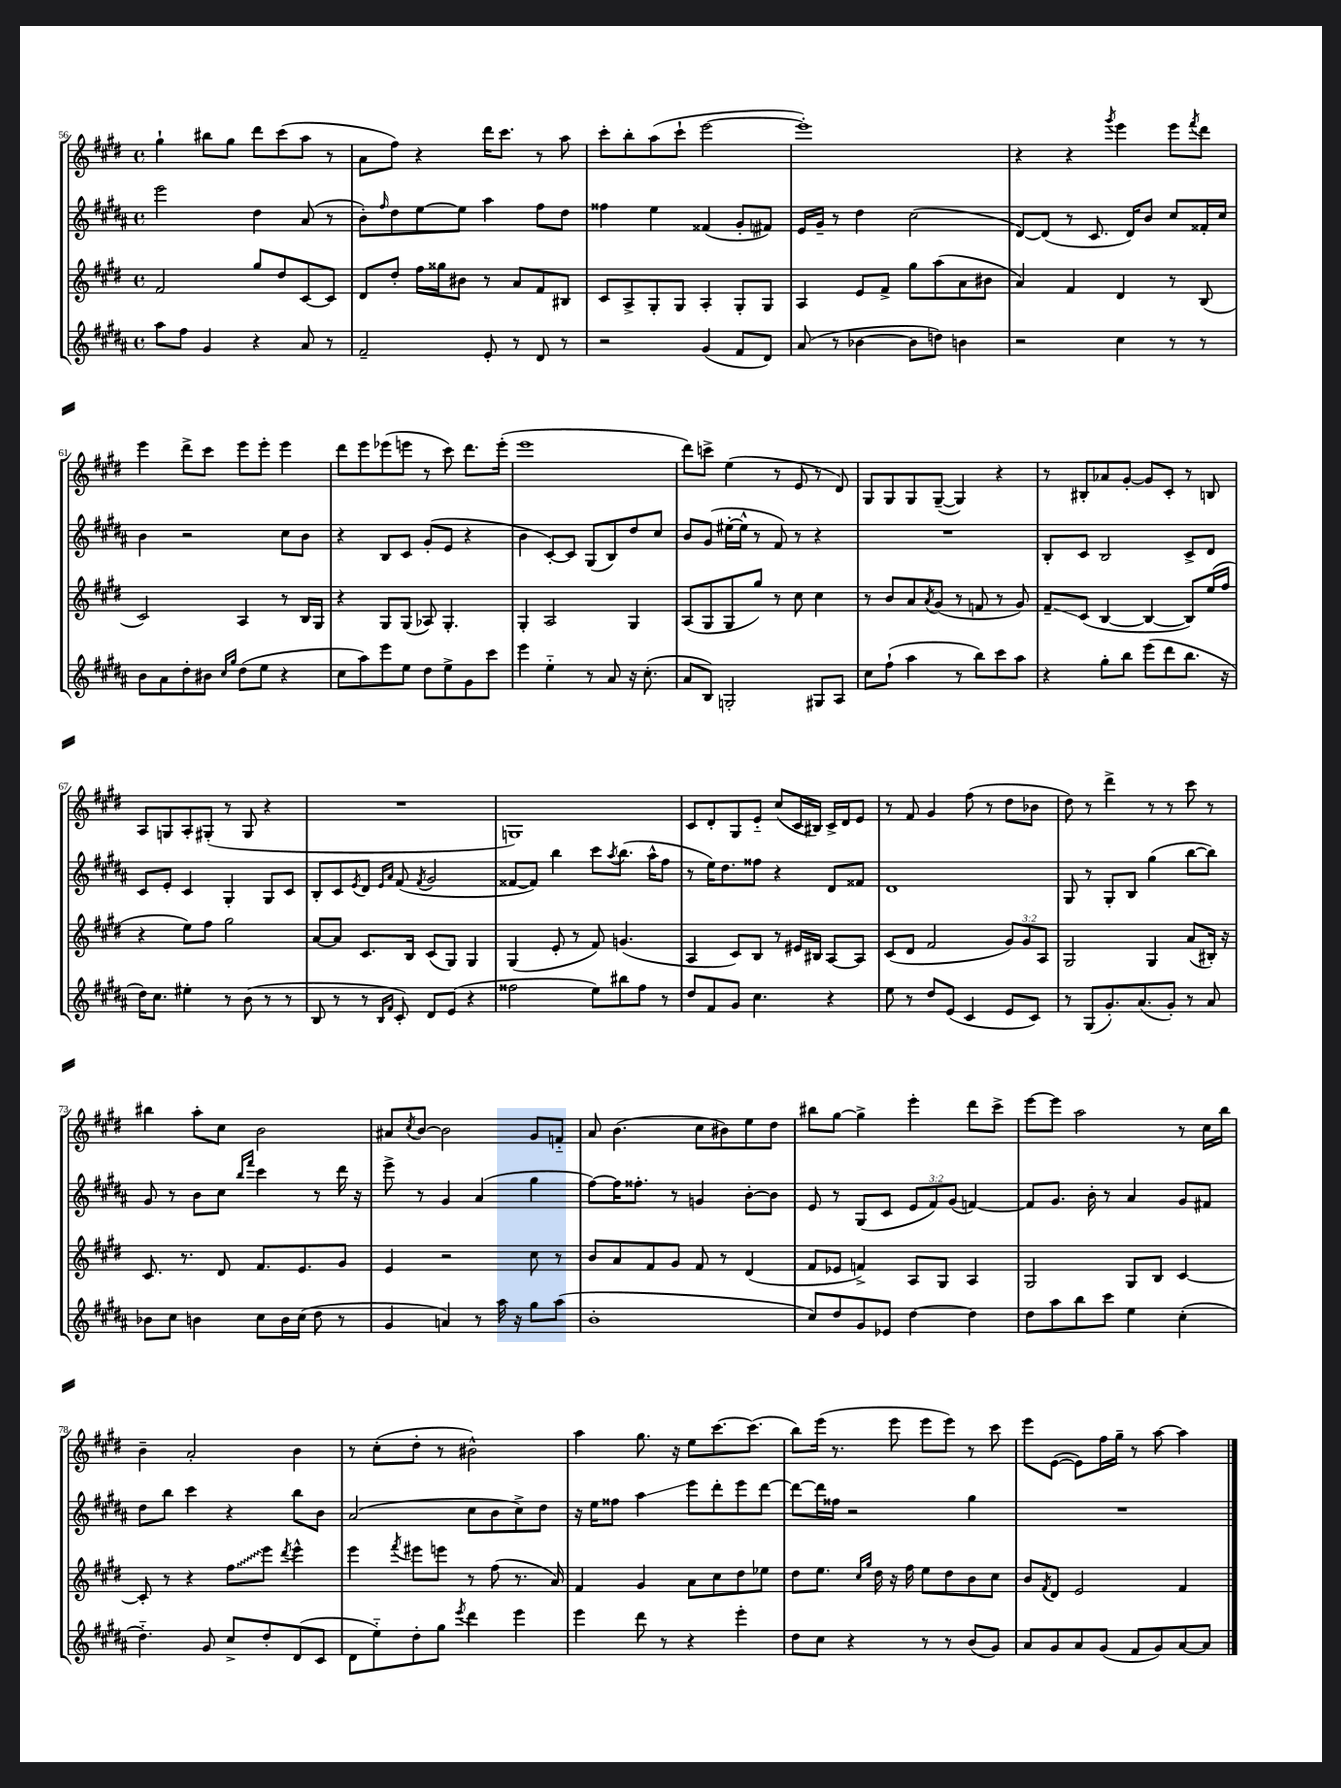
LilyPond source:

<<
\new StaffGroup <<
\new Staff = "s0" {
    \clef treble \key e \major \defaultTimeSignature \time 4/4
    gis''4-! bis''8 gis''8 dis'''8 cis'''8( a''8 r8 |
    a'8 fis''8) r4 dis'''16 cis'''8. r8 a''8 |
    cis'''8-. b''8-. a''8( cis'''8-! e'''2~ |
    e'''1-.) |
    r4 r4 \acciaccatura { gis'''8 } e'''4 e'''8 \acciaccatura { fis'''8 } dis'''8 |
    e'''4 dis'''8-> cis'''8 e'''8 e'''8-. e'''4 |
    dis'''8 e'''8 ees'''8( e'''8 r8 cis'''8) dis'''8. e'''16-.( |
    e'''1 |
    dis'''8) c'''8-> e''4( r8 e'8 r8 dis'8) |
    gis8 gis8 gis8 gis8~--( gis4) r4 |
    r8 bis8-. aes'8 gis'8~-. gis'8 cis'8-. r8 b8 |
    a8 g8 a8-. gis8-.( r8 gis8 r4 |
    R1 |
    g1) |
    cis'8 dis'8-. gis8 e'8-_ cis''8( cis'16 bis16) cis'16-> dis'16 e'8 |
    r8 fis'8 gis'4 fis''8( r8 dis''8 bes'8 |
    dis''8) r8 dis'''4-> r8 r8 cis'''8 r8 |
    bis''4 a''8-. cis''8 b'2 |
    ais'8 \acciaccatura { cis''8 } b'8~ b'2 gis'8 f'8-_ |
    a'8 b'4.( cis''8 bis'8) e''8 dis''8 |
    bis''8 gis''8~ gis''4-> e'''4-. dis'''8 cis'''8-> |
    e'''8~ e'''8 a''2 r8 cis''16 b''16 |
    b'4-- a'2-. b'4 |
    r8 cis''8-.( dis''8-. r8 bis'2-^) |
    a''4 gis''8. r16 e''8 cis'''8.~ cis'''8.( |
    b''8) e'''16( r8. e'''8 e'''8 e'''8) r8 cis'''8 |
    e'''8 e'8~( e'8) fis''16 gis''16-- r8 a''8~ a''4 \bar "|." |
}
\new Staff = "s1" {
    \clef treble \key b \major \defaultTimeSignature \time 4/4 \override Staff.TupletNumber.text = #tuplet-number::calc-fraction-text
    e'''2 dis''4 ais'8( r8 |
    b'8-.) \grace { fis''16 } dis''8 e''8~ e''8 ais''4 fis''8 dis''8 |
    fisis''4 e''4 fisis'4( gis'8-. fis'8) |
    e'16 gis'16-- r8 dis''4 cis''2( |
    dis'8~) dis'8( r8 cis'8. dis'16) b'8 cis''8 fisis'16-. cis''16 |
    b'4 r2 cis''8 b'8 |
    r4 b8 cis'8 gis'8-.( e'8 r4 |
    b'4 cis'8~-.) cis'8 gis8( b8) dis''8 cis''8 |
    b'8 gis'8( eis''16~-. eis''16-^ r8 fis'8) r8 r4 |
    R1 |
    b8-. cis'8 b2 cis'8-> dis'8 |
    cis'8 e'8-. cis'4 gis4-. gis8 cis'8 |
    b8-. cis'8 \acciaccatura { e'8 } dis'8 \grace { e'16 ais'16 } fis'8( \acciaccatura { fis'8 } gis'2 |
    fisis'8~ fisis'8) b''4 cis'''8 \acciaccatura { ais''8 } b''8.( ais''16-^ fis''8 |
    r8 e''16) dis''8. fisis''8 r4 dis'8 fisis'8 |
    dis'1 |
    gis8 r8 gis8-. b8 gis''4( b''8~ b''8) |
    gis'8 r8 b'8 cis''8 \grace { b''16 fis'''16 } cis'''4 r8 dis'''16 r16 |
    e'''8-> r8 gis'4 ais'4( gis''4 |
    fis''8~) fis''16 fisis''8.-. r8 g'4 b'8~-. b'8 |
    e'8 r8 gis8( cis'8 \tuplet 3/2 { e'8 fis'8) gis'8( } f'4~) |
    f'8 gis'8. b'16-. r8 ais'4 gis'8 fis'8 |
    dis''8 b''8 cis'''4 r4 b''8 b'8 |
    ais'2( cis''8 b'8 cis''8->) dis''8 |
    r16 e''16 fisis''8 ais''4\glissando e'''8 dis'''8-. e'''8 dis'''8~ |
    dis'''8~ dis'''16 fisis''16 r2 gis''4 |
    R1 \bar "|." |
}
\new Staff = "s2" {
    \clef treble \key e \major \defaultTimeSignature \time 4/4 \override Staff.TupletNumber.text = #tuplet-number::calc-fraction-text
    fis'2 gis''8 dis''8 cis'8~ cis'8 |
    dis'8 dis''8-. fis''16 gisis''16 bis'8 r8 a'8 fis'8 bis8 |
    cis'8 a8-> gis8-. gis8 a4-. gis8-. gis8 |
    a4 e'8 fis'8-> gis''8 a''8( a'8 bis'8 |
    a'4) fis'4 dis'4 r8 b8( |
    cis'2) a4 r8 b16 gis16 |
    r4 gis8 gis8( aes8) gis4.-. |
    gis4-. a2 gis4 |
    a8( gis8 gis8 gis''8) r8 cis''8 cis''4 |
    r8 b'8 a'8 \acciaccatura { a'8 } gis'8( r8 f'8 r8 gis'8) |
    fis'8--\glissando cis'8( b4~ b4~ b8) e''16( fis''16 |
    r4 e''8) fis''8 gis''2 |
    a'8~ a'8 cis'8. b16 cis'8( gis8) gis4 |
    gis4( e'8-. r8 fis'8) g'4.( |
    a4 cis'8) b8 r8 eis'16 bis16 a8~ a8 |
    cis'8( dis'8 fis'2 \tuplet 3/2 { gis'8) gis'8 a8 } |
    gis2 gis4 a'8( bis16-.) r16 |
    cis'8. r8. dis'8 fis'8. e'8. gis'8 |
    e'4 r2 cis''8 r8 |
    b'8 a'8 fis'8 gis'8 fis'8 r8 dis'4( |
    fis'8 ees'8 f'4->) a8 gis8 a4 |
    gis2 gis8 b8 cis'4~ |
    cis'8-. r8 r4 \once \override Glissando.style = #'zigzag fis''8\glissando e'''8 \acciaccatura { dis'''8 } e'''4-^ |
    e'''4 \acciaccatura { fis'''8 } eis'''8 e'''8 r8 fis''8( r8. a'16) |
    fis'4 gis'4 a'8 cis''8 dis''8 ees''8 |
    dis''8 e''8. \grace { cis''16 gis''16 } dis''16 r16 fis''16 e''8 dis''8 b'8 cis''8 |
    b'8 \acciaccatura { fis'8 } dis'8 e'2 fis'4 \bar "|." |
}
\new Staff = "s3" {
    \clef treble \key b \major \defaultTimeSignature \time 4/4
    ais''8 fis''8 gis'4 r4 ais'8 r8 |
    fis'2-- e'8-. r8 dis'8 r8 |
    r2 gis'4( fis'8 dis'8) |
    ais'8( r8 bes'4~ bes'8 d''8) b'4 |
    r2 cis''4 r8 r8 |
    b'8 ais'8 dis''8-. bis'8 \grace { cis''16 gis''16 } dis''8( e''8 r4 |
    cis''8 ais''8) e'''8 e''8 dis''8 e''8-> gis'8 cis'''8 |
    e'''4 e''4-_ r8 ais'8 r16 cis''8.-.( |
    ais'8 b8) g2-. gis8 ais8 |
    cis''8 fis''8-!( ais''4 r8 b''8) cis'''8 ais''8 |
    r4 gis''8-. b''8 e'''8( dis'''8 b''8. r16 |
    dis''16) cis''8. eis''4-. r8 b'8( r8 r8 |
    b8 r8 r8 \grace { b16 fis'16 } cis'8-.) dis'8 e'8( r4 |
    fisis''2 e''8) bis''8 fisis''8 r8 |
    dis''8 fis'8 gis'8 cis''4. r4 |
    e''8 r8 dis''8 e'8( cis'4 e'8 cis'8) |
    r8 gis8( gis'8.-.) ais'8.( gis'8-.) r8 ais'8 |
    bes'8 cis''8 b'4 cis''8 b'16 cis''16( dis''8 r8 |
    gis'4 a'4) r8 ais''16 r16 gis''8 ais''8( |
    b'1-. |
    cis''8) dis''8 gis'8 ees'8 dis''4~ dis''4 |
    dis''8 ais''8 b''8 cis'''8 e''4 cis''4-.( |
    dis''4.-_) gis'8 cis''8-> dis''8-. dis'8( cis'8 |
    dis'8 e''8-_) dis''8-. gis''8 \acciaccatura { e'''8 } dis'''4 e'''4 |
    e'''4 dis'''8 r8 r4 e'''4-. |
    dis''8 cis''8 r4 r8 r8 b'8( gis'8) |
    ais'8 gis'8 ais'8 gis'8( fis'8 gis'8) ais'8~ ais'8 \bar "|." |
}
>>
>>
\layout { \context { \Score currentBarNumber = #56 } }
